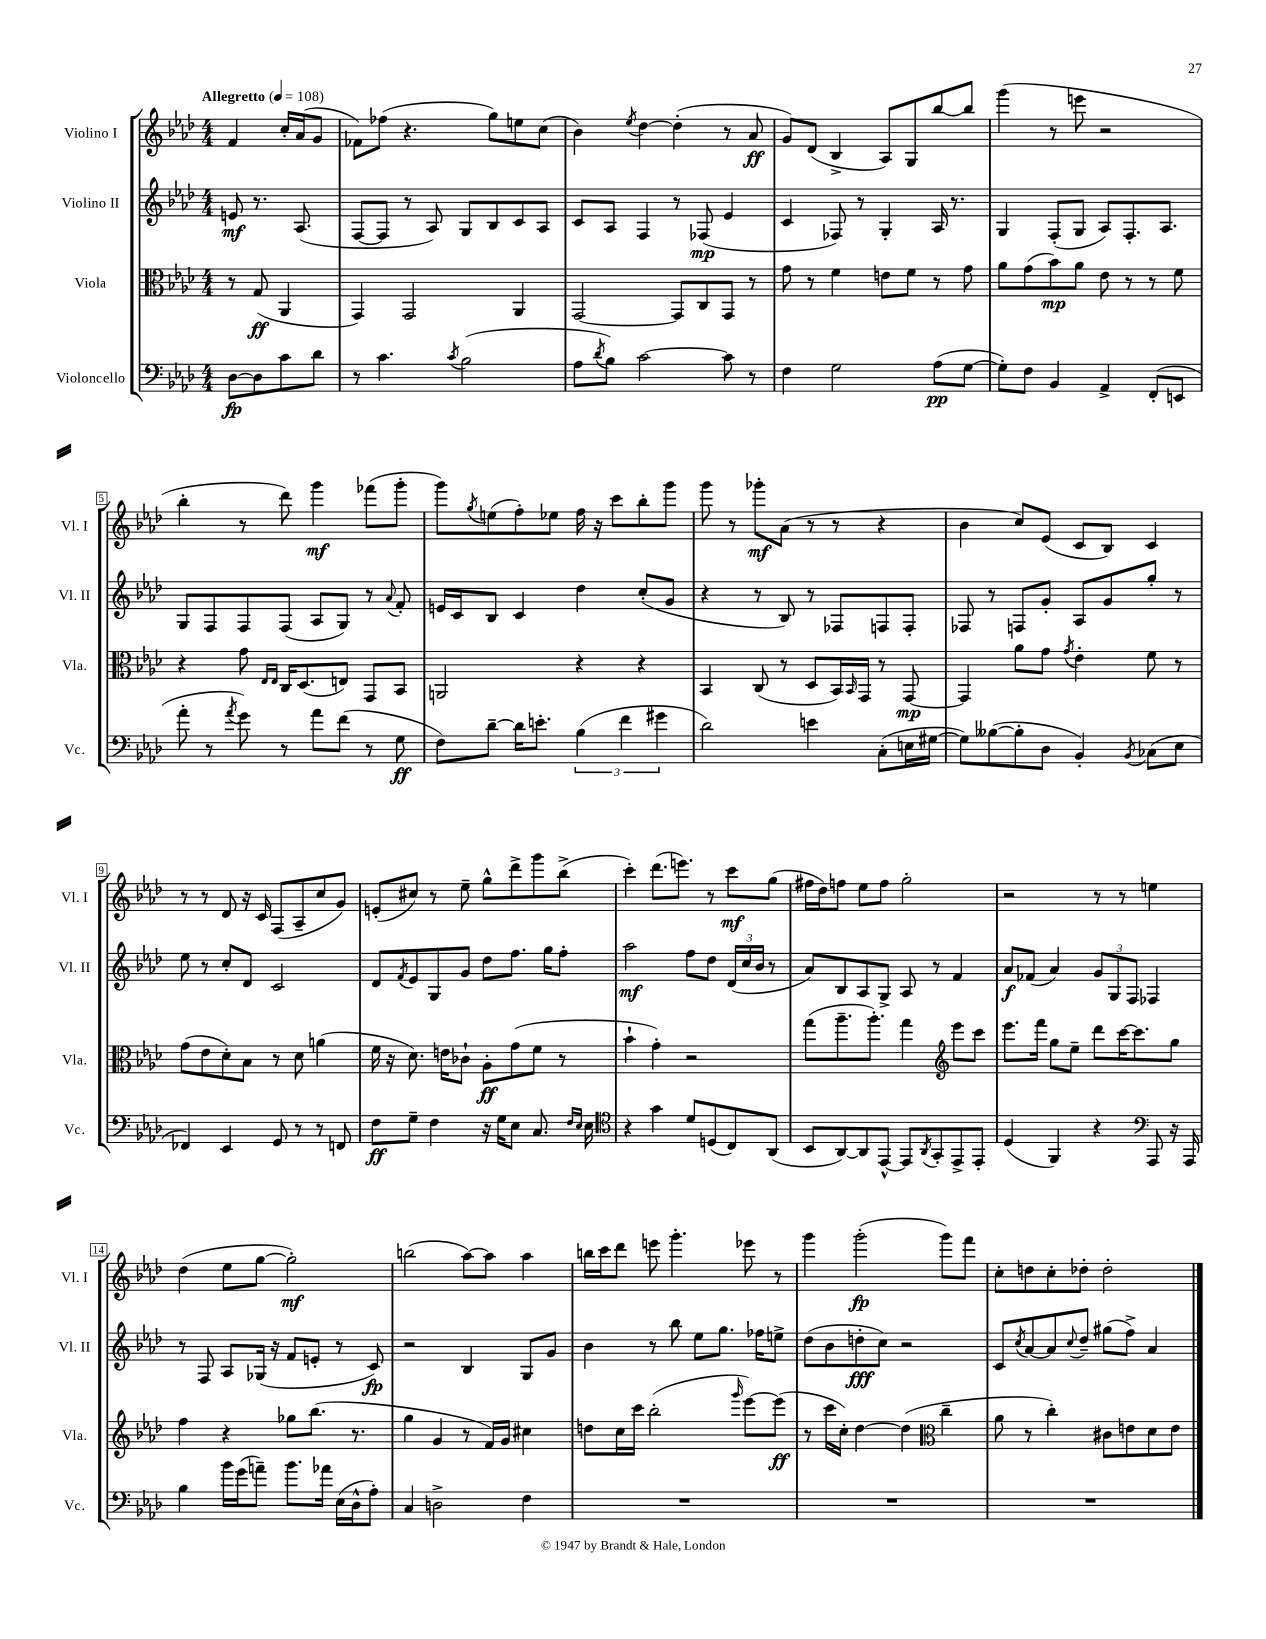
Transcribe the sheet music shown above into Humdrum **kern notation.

**kern	**dynam	**kern	**dynam	**kern	**dynam	**kern	**dynam
*part4	*part4	*part3	*part3	*part2	*part2	*part1	*part1
*staff4	*staff4	*staff3	*staff3	*staff2	*staff2	*staff1	*staff1
*I"Violoncello	*	*I"Viola	*	*I"Violino II	*	*I"Violino I	*
*I'Vc.	*	*I'Vla.	*	*I'Vl. II	*	*I'Vl. I	*
*clefF4	*	*clefC3	*	*clefG2	*	*clefG2	*
*k[b-e-a-d-]	*	*k[b-e-a-d-]	*	*k[b-e-a-d-]	*	*k[b-e-a-d-]	*
*M4/4	*	*M4/4	*	*M4/4	*	*M4/4	*
*MM108	*	*MM108	*	*MM108	*	*MM108	*
=	=	=	=	=	=	=	=
!	!	!	!	!	!	!LO:TX:a:B:t=Allegretto	!
[8D-\L	fp	8r	.	8en/	mf	4f/	.
8D-\]	.	(8G/	ff	8.r	.	.	.
8c\	.	4AA-/	.	.	.	16cc'/LL	.
.	.	.	.	(8.A-/	.	(16a-/J	.
8d-\J	.	.	.	.	.	8g/J	.
=1	=1	=1	=1	=1	=1	=1	=1
8r	.	4GG/)	.	[8F/L	.	8f-X\L)	.
4.c\	.	.	.	8F/J]	.	(8ff-X\J	.
.	.	2GG/	.	8r	.	4.r	.
.	.	.	.	8A-/)	.	.	.
8qc/	.	.	.	.	.	.	.
(2B-\	.	.	.	8G/L	.	.	.
.	.	.	.	8B-/	.	8gg\L)	.
.	.	4AA-/	.	8c/	.	8een\	.
.	.	.	.	8A-/J	.	(8cc\J	.
=2	=2	=2	=2	=2	=2	=2	=2
8A-\L	.	[2GG/	.	8c/L	.	4b-\)	.
8qd-/	.	.	.	.	.	.	.
8B-\J)	.	.	.	8A-/J	.	.	.
.	.	.	.	.	.	8qee-/	.
[2c\	.	.	.	4F/	.	[4dd-\	.
.	.	8GG/L]	.	8r	.	(4dd-'\]	.
.	.	8C/	.	(8F-X/	mp	.	.
8c\]	.	8GG/J	.	4e-/	.	8r	.
8r	.	8r	.	.	.	8a-/	ff
=3	=3	=3	=3	=3	=3	=3	=3
4F\	.	8g\	.	4c/	.	8g/L)	.
.	.	8r	.	.	.	(8d-/J	.
2G\	.	4f\	.	8F-X/)	.	4B-^/	.
.	.	.	.	8r	.	.	.
.	.	8en\L	.	4G'/	.	8A-/L)	.
.	.	8f\J	.	.	.	8G/	.
(8A-\L	pp	8r	.	16A-/	.	[8bb-/	.
.	.	.	.	8.r	.	.	.
[8G\J	.	8g\	.	.	.	8bb-/J]	.
=4	=4	=4	=4	=4	=4	=4	=4
8G'\L])	.	8a-\L	.	4G/	.	(4ggg\	.
8F\J	.	(8g\	.	.	.	.	.
4BB-/	.	8b-\)	mp	(8F'/L	.	8r	.
.	.	8a-\J	.	8G/J	.	8eeen\	.
4AA-^/	.	8e-\	.	8A-/L)	.	2r	.
.	.	8r	.	8.F'/	.	.	.
(8FF'/L	.	8r	.	.	.	.	.
.	.	.	.	8.A-/J	.	.	.
8EEn/J	.	8f\	.	.	.	.	.
!!LO:LB:g=z
=5	=5	=5	=5	=5	=5	=5	=5
8a-'\	.	4r	.	8G/L	.	4bb-'\	.
8r	.	.	.	8F/	.	.	.
8qa-/	.	.	.	.	.	.	.
8g\)	.	8g\	.	8F/	.	8r	.
.	.	16qqE-/LL	.	.	.	.	.
.	.	16qqE-/JJ	.	.	.	.	.
8r	.	16C/KL	.	(8F/J	.	8ddd-\)	.
.	.	(8.D-/	.	.	.	.	.
8a-\L	.	.	.	8A-/L	.	4ggg\	mf
(8f\J	.	8En/J)	.	8G/J)	.	.	.
8r	.	8GG/L	.	8r	.	(8fff-X\L	.
.	.	.	.	8qqa-/	.	.	.
8G\	ff	8BB-/J	.	8f'/	.	8ggg'\J	.
=6	=6	=6	=6	=6	=6	=6	=6
8F\L)	.	2AAn/	.	16en/LL	.	8ggg\L)	.
.	.	.	.	16c/J	.	.	.
.	.	.	.	.	.	8qgg/	.
[8d-~\J	.	.	.	8B-/J	.	(8een\	.
16d-\KL]	.	.	.	4c/	.	8ff'\)	.
8.en'\J	.	.	.	.	.	.	.
.	.	.	.	.	.	8ee-X\J	.
(6B-\	.	4r	.	4dd-\	.	16ff\	.
.	.	.	.	.	.	16r	.
.	.	.	.	.	.	8ccc\L	.
6f\	.	.	.	.	.	.	.
.	.	4r	.	(8cc'/L	.	8bb-'\	.
6g#X\	.	.	.	.	.	.	.
.	.	.	.	8g/J	.	8ggg\J	.
=7	=7	=7	=7	=7	=7	=7	=7
2d-\)	.	4BB-/	.	4r	.	8ggg\	.
.	.	.	.	.	.	8r	.
.	.	(8C/	.	8r	.	8ggg-X'\L	mf
.	.	8r	.	8B-/)	.	(8a-\J	.
4en\	.	8D-/L	.	8r	.	8r	.
.	.	16BB-/L)	.	8F-X/L	.	8r	.
.	.	16qqBB-/	.	.	.	.	.
.	.	16GG/JJ	.	.	.	.	.
(8C'\L	.	8r	.	8Fn/	.	4r	.
16En\L	.	[8GG/	mp	8F'/J	.	.	.
[16G#X\JJ	.	.	.	.	.	.	.
=8	=8	=8	=8	=8	=8	=8	=8
8G#\L])	.	4GG/]	.	8F-X/	.	4b-\	.
([8B--X\	.	.	.	8r	.	.	.
8B--'\]	.	8a-\L	.	8Fn/L	.	8cc/L)	.
8D-\J	.	8g\J	.	8g'/J	.	(8e-/J	.
.	.	8qg/	.	.	.	.	.
4BB-'/)	.	4e-'\	.	8A-/L	.	8c/L	.
.	.	.	.	8g/	.	8B-/J)	.
8qBB-/	.	.	.	.	.	.	.
(8C-X\L	.	8f\	.	8gg'/J	.	4c/	.
8E-\J	.	8r	.	8r	.	.	.
!!LO:LB:g=z
=9	=9	=9	=9	=9	=9	=9	=9
4FF-X/)	.	(8g\L	.	8ee-\	.	8r	.
.	.	8e-\	.	8r	.	8r	.
4EE-/	.	8d-'\)	.	8cc'/L	.	8d-/	.
.	.	8B-\J	.	8d-/J	.	16r	.
.	.	.	.	.	.	16c/	.
8GG/	.	8r	.	2c/	.	(8F/L	.
8r	.	8d-\	.	.	.	8A-~/	.
8r	.	(4an\	.	.	.	8cc/	.
8FFn/	.	.	.	.	.	8g/J)	.
=10	=10	=10	=10	=10	=10	=10	=10
8F\L	ff	16f\	.	8d-/L	.	(8en'/L	.
.	.	16r	.	.	.	.	.
.	.	.	.	8qf/	.	.	.
8G~\J	.	8.d-\)	.	8e-/	.	8cc#X/J)	.
4F\	.	.	.	8G/	.	8r	.
.	.	16en\KL	.	.	.	.	.
.	.	8c-X`\J	.	8g/J	.	8ee-~\	.
16r	.	8A-'\L	ff	8dd-\L	.	8gg^^\L	.
16G\KL	.	.	.	.	.	.	.
8E-\J	.	(8g\	.	8.ff\J	.	8ddd-^\	.
8.C/	.	8f\J	.	.	.	8ggg\	.
.	.	.	.	16gg\KL	.	.	.
.	.	8r	.	8ff'\J	.	(8bb-^\J	.
16qqF/LL	.	.	.	.	.	.	.
16qqE-/JJ	.	.	.	.	.	.	.
16E-\	.	.	.	.	.	.	.
=11	=11	=11	=11	=11	=11	=11	=11
*clefC4	*	*	*	*	*	*	*
4r	.	4b-`\	.	2aa-\	mf	4ccc'\)	.
4g\	.	4g'\)	.	.	.	(8.ddd-\L	.
.	.	.	.	.	.	8.eeen\J)	.
8d-/L	.	2r	.	8ff\L	.	.	.
(8Dn/	.	.	.	8dd-\J	.	8r	.
8C/)	.	.	.	(24d-/LL	.	8ccc\L	mf
.	.	.	.	24cc/	.	.	.
.	.	.	.	24b-/JJ	.	.	.
(8AA-/J	.	.	.	8r	.	(8gg\J	.
=12	=12	=12	=12	=12	=12	=12	=12
8BB-/L	.	(8gg\L	.	8a-/L)	.	16ff#X\LL	.
.	.	.	.	.	.	16dd-\J)	.
[8AA-/)	.	8.aa-~\	.	8B-/	.	8ffn\J	.
8AA-/]	.	.	.	8A-/	.	8ee-\L	.
.	.	8.aa-'\J)	.	.	.	.	.
[8EE-^^/J	.	.	.	8G^/J	.	8ff\J	.
8EE-/L]	.	4gg\	.	8A-/	.	2gg'\	.
8qAA-/	.	.	.	.	.	.	.
8GG'/	.	.	.	8r	.	.	.
*	*	*clefG2	*	*	*	*	*
8EE-^/	.	8eee-\L	.	4f/	.	.	.
8EE-'/J	.	8ccc\J	.	.	.	.	.
=13	=13	=13	=13	=13	=13	=13	=13
(4D-/	.	8.eee-\L	.	8a-/L	f	2r	.
.	.	.	.	(8f-X/J	.	.	.
.	.	16fff\Jk	.	.	.	.	.
4FF/)	.	8gg\L	.	4a-/)	.	.	.
.	.	8ee-~\J	.	.	.	.	.
4r	.	8ddd-\L	.	12g/L	.	8r	.
.	.	.	.	12G/	.	.	.
.	.	[16ccc\K	.	.	.	8r	.
.	.	.	.	12F/J	.	.	.
.	.	8.ccc\]	.	.	.	.	.
*clefF4	*	*	*	*	*	*	*
8AAA-/	.	.	.	4F-X/	.	4een\	.
16r	.	8gg\J	.	.	.	.	.
16AAA-/	.	.	.	.	.	.	.
!!LO:LB:g=z
=14	=14	=14	=14	=14	=14	=14	=14
4B-\	.	4ff\	.	8r	.	(4dd-\	.
.	.	.	.	8F/	.	.	.
16b-\LL	.	4r	.	8A-/L	.	8ee-\L	.
(16g\J	.	.	.	.	.	.	.
8an~\J)	.	.	.	(16G-X/Jk	.	[8gg\J	.
.	.	.	.	16r	.	.	.
8.b-\L	.	8gg-X\L	.	8f/L	.	2gg'\])	mf
.	.	(8.bb-\J	.	8en'/J	.	.	.
16a-X\Jk	.	.	.	.	.	.	.
(16E-\LL	.	.	.	8r	.	.	.
16D-^^\J	.	8.r	.	.	.	.	.
8A-'\J)	.	.	.	8c/)	fp	.	.
=15	=15	=15	=15	=15	=15	=15	=15
4C/	.	4gg\	.	2r	.	(2bbn\	.
2Dn^\	.	4g/	.	.	.	.	.
.	.	8r	.	4B-/	.	[8aa-\L)	.
.	.	16f/LL)	.	.	.	8aa-\J]	.
.	.	16g/JJ	.	.	.	.	.
4F\	.	4cc#X\	.	8G/L	.	4aa-\	.
.	.	.	.	8g/J	.	.	.
=16	=16	=16	=16	=16	=16	=16	=16
1r	.	8ddn\L	.	4b-\	.	16bbn\LL	.
.	.	.	.	.	.	16ccc\J	.
.	.	16cc\L	.	.	.	8ddd-\J	.
.	.	16ccc\JJ	.	.	.	.	.
.	.	(2bb-'\	.	8r	.	8eeen\	.
.	.	.	.	8bb-\	.	4.ggg'\	.
.	.	.	.	8ee-\L	.	.	.
.	.	.	.	8.gg\J	.	.	.
.	.	16qqggg/	.	.	.	.	.
.	.	[8eee-\L)	.	.	.	8eee-X\	.
.	.	.	.	16ff-X\KL	.	.	.
.	.	(8eee-\J]	ff	8een^\J	.	8r	.
=17	=17	=17	=17	=17	=17	=17	=17
1r	.	8r	.	(8dd-\L	.	4ggg\	.
.	.	16ccc\LL	.	8b-\	.	.	.
.	.	16cc'\JJ)	.	.	.	.	.
.	.	[4dd-\	.	8ddn'\	fff	(2ggg'\	fp
.	.	.	.	8cc\J)	.	.	.
.	.	(4dd-\]	.	2r	.	.	.
*	*	*clefC3	*	*	*	*	*
.	.	4cc~\	.	.	.	8ggg\L)	.
.	.	.	.	.	.	8fff\J	.
=18	=18	=18	=18	=18	=18	=18	=18
1r	.	8a-\	.	8c/L	.	8cc'\L	.
.	.	.	.	8qcc/	.	.	.
.	.	8r	.	[8a-/	.	8ddn\	.
.	.	4cc'\)	.	8a-/]	.	8cc'\	.
.	.	.	.	8qqcc/	.	.	.
.	.	.	.	8dd-~/J	.	8dd-X'\J	.
.	.	8c#X\L	.	(8gg#X\L	.	2dd-'\	.
.	.	8en\	.	8ff^\J)	.	.	.
.	.	8d-\	.	4a-/	.	.	.
.	.	8e\J	.	.	.	.	.
==	==	==	==	==	==	==	==
*-	*-	*-	*-	*-	*-	*-	*-
